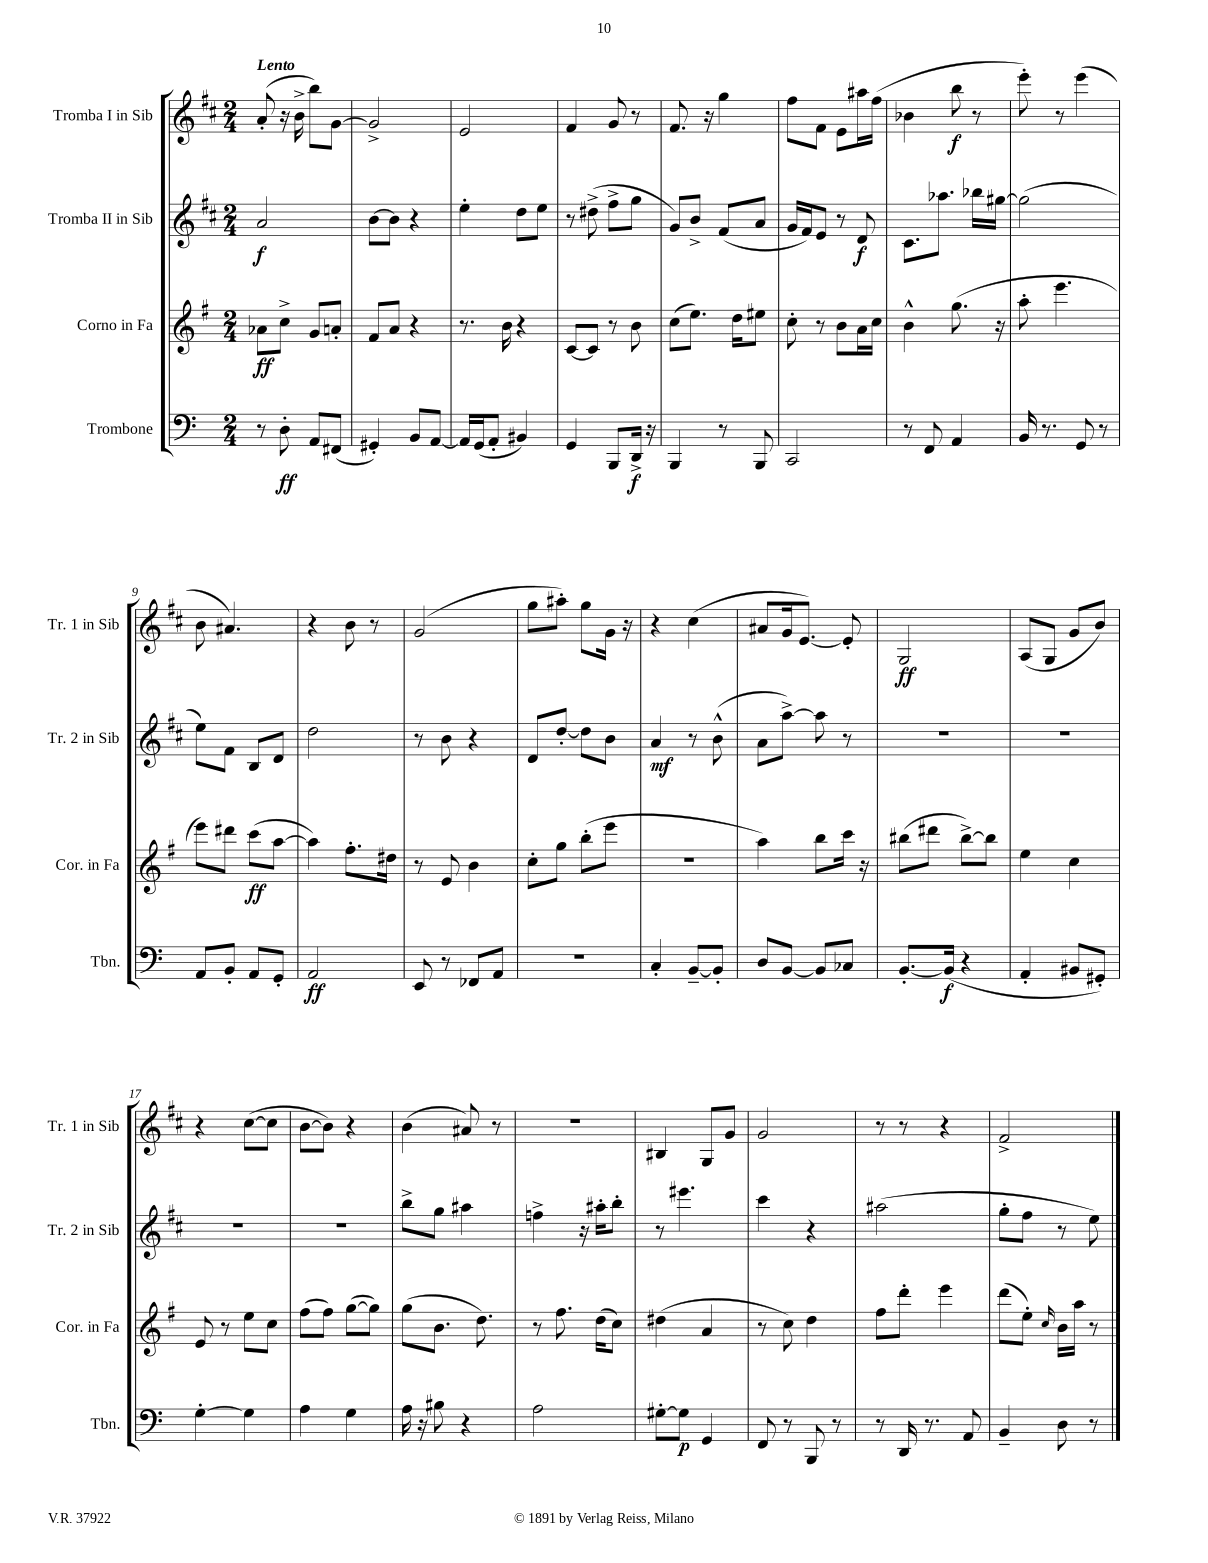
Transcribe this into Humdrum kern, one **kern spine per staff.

**kern	**kern	**kern	**kern
*staff4	*staff3	*staff2	*staff1
*clefF4	*clefG2	*clefG2	*clefG2
*k[]	*k[f#]	*k[f#c#]	*k[f#c#]
*M2/4	*M2/4	*M2/4	*M2/4
8r	8a-\L	2a/	(8a'/
8D'\	8cc^\J	.	16r
.	.	.	16b^\
8AA/L	8g/L	.	8bb\L)
(8FF#/J	8a'/J	.	[8g\J
=	=	=	=
4GG#'/)	8f#/L	[8b\L	2g^/]
.	8a/J	8b\]J	.
8BB/L	4r	4r	.
[8AA/J	.	.	.
=	=	=	=
16AA/]LL	8.r	4ee'\	2e/
(16GG/J	.	.	.
8AA'/J	.	.	.
.	16b\	.	.
4BB#/)	4r	8dd\L	.
.	.	8ee\J	.
=	=	=	=
4GG/	[8c/L	8r	4f#/
.	8c/]J	(8dd#^\	.
8BBB/L	8r	8ff#^\L	8g/
16DD^/Jk	8b\	8gg\J	8r
16r	.	.	.
=	=	=	=
4BBB/	(8cc\L	8g/L)	8.f#/
.	8.ee\J)	8b^/J	.
.	.	.	16r
8r	.	(8f#/L	4gg\
.	16dd\LK	.	.
8BBB/	8ee#\J	8a/J	.
=	=	=	=
2CC/	8cc'\	16g/LL	8ff#\L
.	.	16f#/J)	.
.	8r	8e/J	8f#\J
.	8b\L	8r	8e\L
.	16a\L	8d/	16aa#\L
.	16cc\JJ	.	(16ff#\JJ
=	=	=	=
8r	4b^^\	8.c#\L	4b-\
8FF/	.	.	.
.	.	8.aa-\J	.
4AA/	(8.gg\	.	8bb\
.	.	16bb-\LL	8r
.	16r	[16gg#\JJ	.
=	=	=	=
16BB/	8aa'\	(2gg#\]	8eee'\)
8.r	.	.	.
.	4.eee\	.	8r
8GG/	.	.	(4eee\
8r	.	.	.
=	=	=	=
8AA/L	8eee\L)	8ee\L)	8b\
8BB'/J	8ddd#\J	8f#\J	4.a#/)
8AA/L	(8ccc\L	8B/L	.
8GG'/J	[8aa\J	8d/J	.
=	=	=	=
2AA/	4aa\])	2dd\	4r
.	8.ff#'\L	.	8b\
.	.	.	8r
.	16dd#\Jk	.	.
=	=	=	=
8EE/	8r	8r	(2g/
8r	8e/	8b\	.
8FF-/L	4b\	4r	.
8AA/J	.	.	.
=	=	=	=
2r	8cc'\L	8d/L	8gg\L
.	8gg\J	[8dd'/J	8aa#'\J)
.	(8bb'\L	8dd\]L	8gg\L
.	8eee\J	8b\J	16g\Jk
.	.	.	16r
=	=	=	=
4C'/	2r	4a/	4r
[8BB~/L	.	8r	(4cc#\
8BB'/]J	.	(8b^^\	.
=	=	=	=
8D/L	4aa\)	8a\L	8a#/L
[8BB/J	.	[8aa^\J)	16g/k
.	.	.	[8.e/J)
8BB/]L	8bb\L	8aa\]	.
8C-/J	16ccc\Jk	8r	8e'/]
.	16r	.	.
=	=	=	=
[8.BB'/L	(8bb#\L	2r	2G/
.	8ddd#\J	.	.
(16BB/]Jk	.	.	.
4r	[8bb#^\L)	.	.
.	8bb#\]J	.	.
=	=	=	=
4AA'/	4ee\	2r	(8A/L
.	.	.	8G/J
8BB#/L	4cc\	.	8g/L
8GG#'/J)	.	.	8b/J)
=	=	=	=
[4G'\	8e/	2r	4r
.	8r	.	.
4G\]	8ee\L	.	([8cc#\L
.	8cc\J	.	8cc#\]J
=	=	=	=
4A\	(8ff#\L	2r	[8b\L
.	8ff#\J)	.	8b\]J)
4G\	([8gg\L	.	4r
.	8gg\]J)	.	.
=	=	=	=
16A\	(8gg\L	8bb^\L	(4b\
16r	.	.	.
8B#\	8.b\J	8gg\J	.
4r	.	4aa#\	8a#/)
.	8.dd\)	.	.
.	.	.	8r
=	=	=	=
2A\	8r	4ff^\	2r
.	8.ff#\	.	.
.	.	16r	.
.	(16dd\LK	16aa#'\LK	.
.	8cc\J)	8bb'\J	.
=	=	=	=
[8G#'\L	(4dd#\	8r	4B#/
8G#\]J	.	4.eee#\	.
4GG/	4a/	.	8G/L
.	.	.	8g/J
=	=	=	=
8FF/	8r	4ccc#\	2g/
8r	8cc\)	.	.
8BBB/	4dd\	4r	.
8r	.	.	.
=	=	=	=
8r	8ff#\L	(2aa#\	8r
16DD/	8ddd'\J	.	8r
8.r	.	.	.
.	4eee\	.	4r
8AA/	.	.	.
=	=	=	=
4BB~/	(8ddd\L	8gg'\L	2f#^/
.	8ee'\J)	8ff#\J	.
.	16qqcc/	.	.
8D\	16b\LL	8r	.
.	16aa\JJ	.	.
8r	8r	8ee\)	.
==	==	==	==
*-	*-	*-	*-
